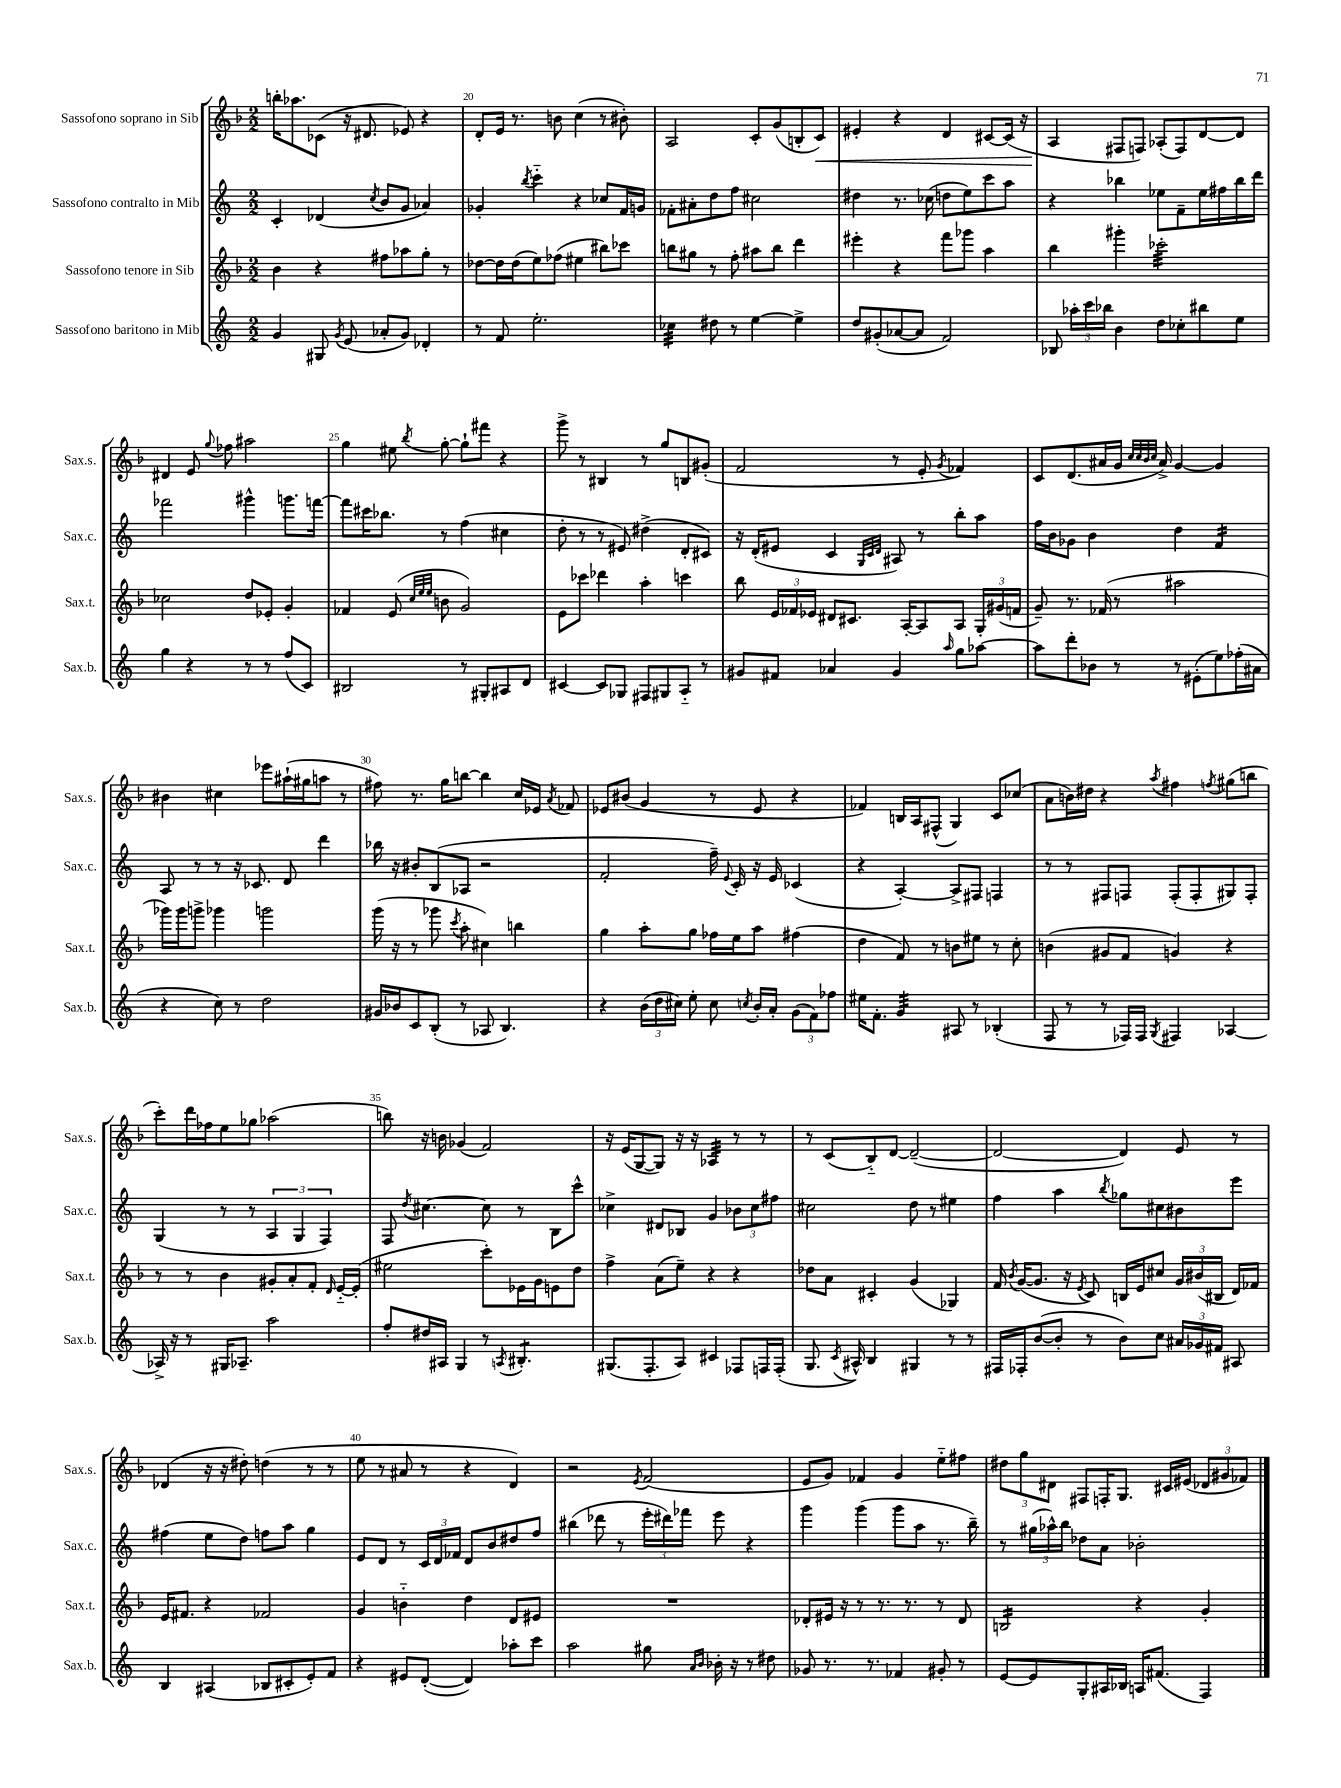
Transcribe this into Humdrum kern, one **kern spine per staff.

**kern	**kern	**kern	**kern
*staff4	*staff3	*staff2	*staff1
*clefG2	*clefG2	*clefG2	*clefG2
*k[]	*k[b-]	*k[]	*k[b-]
*M2/2	*M2/2	*M2/2	*M2/2
4g	4b-	4c'	16bb'
.	.	.	8.aa-
8G#	4r	(4d-	(8c-
8qg	.	.	.
(8e	.	.	16r
.	.	.	8.d#
.	.	8qcc	.
8a-'	8ff#	8b	.
8g)	8aa-	8g	8e-)
4d-'	8gg'	4a-)	4r
.	8r	.	.
=	=	=	=
8r	[8dd-	4g-'	8d'
8f	16dd-]	.	16e
.	(16dd-	.	8.r
.	.	8qbb	.
2.ee'	8ee)	4ccc'~	.
.	(8ff-	.	8b
.	4ee#	4r	(4cc
.	8bb#)	8cc-	8r
.	8ccc-	16f	8b#')
.	.	16g	.
=	=	=	=
4cc-	8bb	8f-'	2A
.	8gg#	8a#'	.
8dd#	8r	8dd	.
8r	8ff'	8ff	.
[4ee	8aa#	2cc#	8c'
.	8bb	.	(8g
4ee^]	4ddd	.	8B'
.	.	.	8c)
=	=	=	=
8dd	4eee#'	4dd#	4e#'
(8g#'	.	.	.
[8a-	4r	8.r	4r
8a-]	.	.	.
.	.	(16cc-	.
2f)	8fff	8dd	4d
.	8ggg-	8ee)	.
.	4aa	8ccc	[8c#
.	.	8aa	(16c#]
.	.	.	16r
=	=	=	=
8B-	4bb-	4r	4A
24aa-'	.	.	.
24ccc	.	.	.
24bb-	.	.	.
4b	4ggg#'	4bb-	8F#
.	.	.	8F)
8dd	2ccc-'	8ee-	(8A-'
8cc-'	.	8f~	8F)
8bb#	.	16ee-	[8d
.	.	16ff#	.
8ee	.	16bb-	8d]
.	.	16ddd	.
=	=	=	=
4gg	2cc-	2fff-	4d#
4r	.	.	8e
.	.	.	8qqgg
.	.	.	8ff-
8r	8dd	4ggg#^^	2aa#
8r	8e-'	.	.
(8ff	4g'	8.ggg	.
8c)	.	.	.
.	.	[16fff	.
=	=	=	=
2B#	4f-	8fff]	4gg
.	.	16ccc#	.
.	.	8.bb-	.
.	(8e	.	8ee#
.	32qqcc	.	.
.	32qqee	.	.
.	32qqee	.	8qbb-
.	8b	8r	[8gg'
8r	2g)	(4ff	8gg`]
8G#'	.	.	8fff#
8A#	.	4cc#	4r
8d	.	.	.
=	=	=	=
[4c#	8e	8dd'	8ggg^
.	8ccc-	8r	8r
8c#]	4ddd-	8r	4B#
8G-	.	8e#)	.
8F#	4aa'	(4dd#^	8r
8G#	.	.	8gg
8A'~	4ccc	8d'	8B
8r	.	8c#)	(8g#'
=	=	=	=
8g#	8bb-	16r	2f
.	.	(16d'	.
8f#	24e	8e#	.
.	24f-	.	.
.	24e-	.	.
4a-	8d#	4c	.
.	8.c#	.	.
.	.	32qqG	.
.	.	32qqc	.
.	.	32qqd	.
4g#	.	8A#)	8r
.	[16A'	.	.
.	8A]	8r	8e'
16qqaa	.	.	8qg
8gg	8A	8bb'	4f-)
[8aa-	24G'	8aa	.
.	(24g#	.	.
.	24f	.	.
=	=	=	=
8aa-]	8g~)	16ff	8c
.	.	16b	.
8ddd'	8.r	8g-	(8.d
8b-	.	4b	.
.	(16f-	.	16a#
8r	8r	.	16g
.	.	.	32qqcc
.	.	.	32qqcc
.	.	.	32qqb-
.	.	.	32qqcc
.	.	.	16a#^)
8r	2aa#	4dd	[4g
(8e#'	.	.	.
8ee)	.	4f	4g]
(16ff-'	.	.	.
16a#	.	.	.
=	=	=	=
4r	16ggg-)	8A	4b#
.	16ggg-	.	.
.	8ggg^	8r	.
8cc)	4ggg-	8r	4cc#
8r	.	16r	.
.	.	8.c-	.
2dd	2ggg	.	8eee-
.	.	8d	(16aa#`
.	.	.	16gg#
.	.	4ddd	8aa
.	.	.	8r
=	=	=	=
16g#	(16ggg	16bb-	8ff#)
16b-	16r	16r	.
8c	8r	8b#'	8.r
(8B'	8ggg-	(8B	.
.	.	.	16gg
.	8qccc	.	.
8r	8aa'	8A-	[8bb
8A-	4cc#)	2r	4bb]
4.B)	.	.	.
.	4bb	.	16cc
.	.	.	16e-
.	.	.	8qa
.	.	.	8f-
=	=	=	=
4r	4gg	2f'	8e-
.	.	.	(8b#
(24b	8aa'	.	4g
24dd	.	.	.
24cc#)	.	.	.
8ee'	8gg	.	.
8cc#	16ff-	16ff~)	8r
.	.	8qqe	.
.	16ee	16c'	.
8qcc	.	.	.
16b'	8aa	16r	8e-
16a'	.	16e	.
(12g	(4ff#	(4c-	4r
12f)	.	.	.
12ff-	.	.	.
=	=	=	=
16ee#	4dd	4r	4f-)
8.f'	.	.	.
4g	8f)	[4A')	16B
.	.	.	16A
.	8r	.	(8F#^^
8A#	8b	8A^]	4G)
8r	8ee#	8F#	.
(4B-'	8r	4F	8c
.	8cc'	.	(8cc-
=	=	=	=
8F	(4b	8r	8a
8r	.	8r	16b)
.	.	.	16dd#
8r	8g#	8F#	4r
16F-)	8f	8F	.
16F-	.	.	.
8qG	.	.	8qaa
4F#	4g)	(8F'	4ff#
.	.	8F'	.
.	.	.	8qff
[4A-	4r	8G#)	(8gg#
.	.	8F'	8bb
=	=	=	=
16A-^]	8r	(4G	8ccc')
16r	.	.	.
8r	8r	.	16ddd
.	.	.	16ff-
16G#	4b-	8r	8ee
8.A-~	.	.	.
.	.	8r	8gg-
2aa	8g#'	6A	(2aa-
.	8a'	.	.
.	.	6G	.
.	8f'	.	.
.	.	6F)	.
.	16qqd	.	.
.	[16e'~	.	.
.	(16e']	.	.
=	=	=	=
8ff'	2ee#	8F	8bb)
.	.	8qdd	.
16dd#	.	[4.cc#	16r
16A#	.	.	16b
4G	.	.	(4g-
8r	8ccc')	8cc#]	2f)
8qA	.	.	.
4.B#'	16e-	8r	.
.	16g	.	.
.	8e	8B	.
.	8dd	8ccc^^	.
=	=	=	=
(8.G#	4ff^	4cc-^	16r
.	.	.	(16e
.	.	.	[8G
8.F'	.	.	.
.	(8a	8d#	8G])
8A)	8ee~)	8B-	16r
.	.	.	16r
4c#	4r	4g	4A-
8F-	4r	12b-	8r
.	.	12cc-	.
16F	.	.	8r
.	.	12ff#	.
(16F'	.	.	.
=	=	=	=
8.G	8dd-	2cc#	8r
.	8a	.	(8c
8qc	.	.	.
16A#^^)	.	.	.
4B	4c#'	.	8B-'~)
.	.	.	[8d
4G#	(4g	8dd	(2d~_
.	.	8r	.
8r	4G-)	4ee#	.
8r	.	.	.
=	=	=	=
16F#	16f	4ff	2d_
.	8qb-	.	.
16F-'	([16g	.	.
([8b	8.g]	.	.
8b']	.	4aa	.
.	16r	.	.
.	8qe	.	.
8r	8c)	.	.
.	.	8qbb	.
8b)	16B	8gg-	4d])
.	16e	.	.
8cc	8cc#	8cc#	.
24a#	24g	8b#	8e
24g-	(24b#	.	.
24f#	24B#	.	.
8A#	16d)	8eee	8r
.	16f-	.	.
=	=	=	=
4B	16e	(4ff#	(4d-
.	8.f#	.	.
(4A#	4r	8ee	16r
.	.	.	16r
.	.	8dd)	8dd#')
8B-	2f-	8ff	(4dd
8c#'	.	8aa	.
8e')	.	4gg	8r
8f	.	.	8r
=	=	=	=
4r	4g	8e	8ee
.	.	8d	8r
8e#	4b'~	8r	8a#
([8d'	.	24c	8r
.	.	24d	.
.	.	24f-	.
4d])	4dd	8d	4r
.	.	8b	.
8aa-'	8d	8dd#	4d)
8ccc	8e#	8ff	.
=	=	=	=
2aa	1r	(4bb#	2r
.	.	8ddd-	.
.	.	8r	.
.	.	.	8qe
8gg#	.	24eee'	(2f
.	.	24ddd#)	.
.	.	24fff-	.
16qqa	.	.	.
16qqb	.	.	.
16b-'	.	8eee	.
16r	.	.	.
8r	.	4r	.
8dd#	.	.	.
=	=	=	=
8g-	8d-'	4ggg	8e
8.r	16e#	.	8g)
.	16r	.	.
.	8r	(4ggg	4f-
8.r	.	.	.
.	8.r	.	.
4f-	.	8ggg	4g
.	8.r	.	.
.	.	8aa	.
8g#'	8r	8.r	8ee'~
8r	8d-	.	8ff#
.	.	16bb~)	.
=	=	=	=
[8e	2B	8r	12dd#
.	.	.	12gg
8e]	.	(24gg#	.
.	.	24aa-^^)	12d#
.	.	24bb	.
8G'	.	8dd-	8F#
16A#	.	8a	16F'
16B-	.	.	8.G
16A	4r	2b-'	.
(8.f#	.	.	.
.	.	.	16c#
.	.	.	(16e#
4F)	4g'	.	12d-
.	.	.	12g#
.	.	.	12f-)
==	==	==	==
*-	*-	*-	*-
